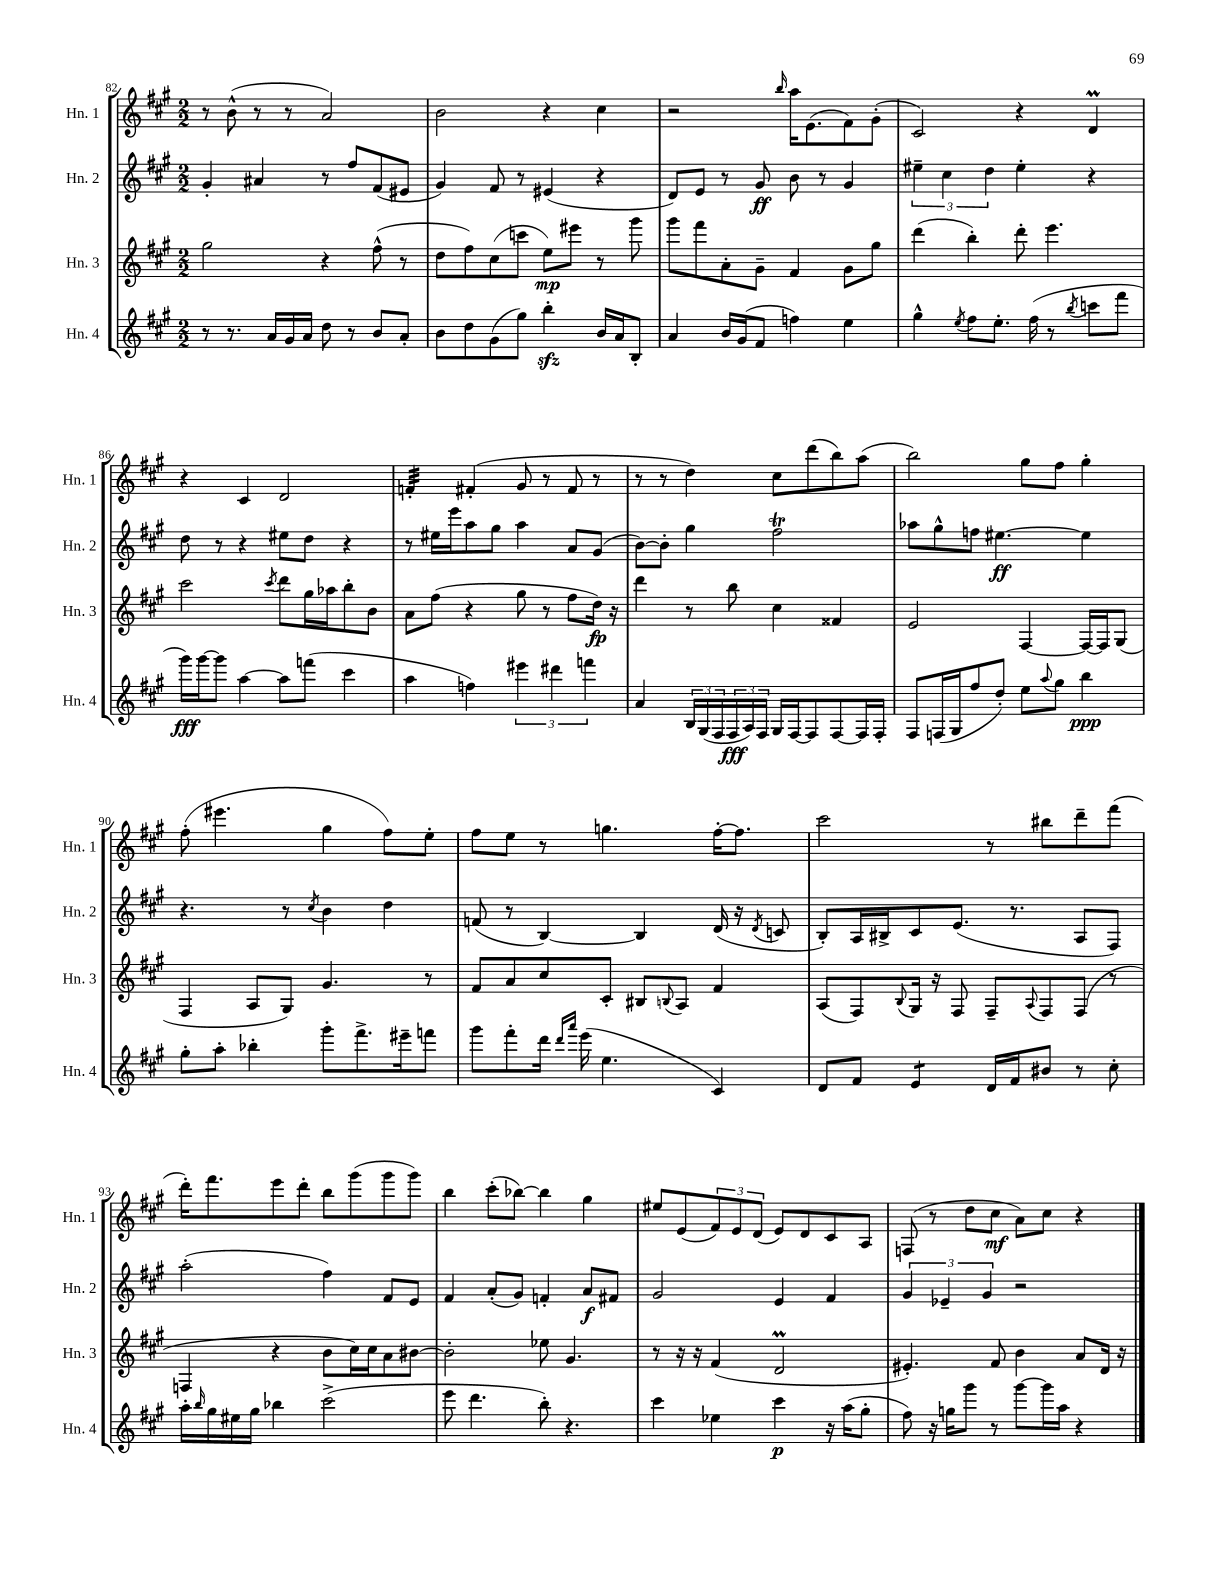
<<
\new StaffGroup <<
\new Staff = "s0" \with { instrumentName = "Hn. 1" shortInstrumentName = "Hn. 1" } {
    \clef treble \key a \major \numericTimeSignature \time 2/2
    r8 b'8-^( r8 r8 a'2) |
    b'2 r4 cis''4 |
    r2 \grace { b''16 } a''16 e'8.( fis'8) gis'8-.( |
    cis'2) r4 d'4\prall |
    r4 cis'4 d'2 |
    f'4:32-. fis'4-.( gis'8 r8 fis'8 r8 |
    r8 r8 d''4) cis''8 d'''8( b''8) a''8( |
    b''2) gis''8 fis''8 gis''4-. |
    fis''8-.( eis'''4. gis''4 fis''8) e''8-. |
    fis''8 e''8 r8 g''4. fis''16~-. fis''8. |
    cis'''2 r8 bis''8 d'''8-- fis'''8( |
    d'''16-.) fis'''8. e'''8 d'''8-. b''8 gis'''8( gis'''8 gis'''8) |
    b''4 cis'''8-.( bes''8~) bes''4 gis''4 |
    eis''8 e'8( \tuplet 3/2 { fis'8) e'8 d'8( } e'8) d'8 cis'8 a8 |
    f8( r8 d''8 cis''8\mf a'8) cis''8 r4 \bar "|." |
}
\new Staff = "s1" \with { instrumentName = "Hn. 2" shortInstrumentName = "Hn. 2" } {
    \clef treble \key a \major \numericTimeSignature \time 2/2
    gis'4-. ais'4 r8 fis''8 fis'8( eis'8 |
    gis'4) fis'8 r8 eis'4( r4 |
    d'8) e'8 r8 gis'8\ff b'8 r8 gis'4 |
    \tuplet 3/2 { eis''4-- cis''4 d''4 } eis''4-. r4 |
    d''8 r8 r4 eis''8 d''8 r4 |
    r8 eis''16 e'''16 a''8 gis''8 a''4 a'8 gis'8( |
    b'8~) b'8-. gis''4 fis''2\trill |
    aes''8 gis''8-^ f''8 eis''4.~\ff eis''4 |
    r4. r8 \acciaccatura { cis''8 } b'4 d''4 |
    f'8( r8 b4~) b4 d'16( r16 \acciaccatura { d'8 } c'8 |
    b8-.) a16 bis16-> cis'8 e'8.( r8. a8 fis8) |
    a''2-.( fis''4) fis'8 e'8 |
    fis'4 a'8-.( gis'8) f'4-. a'8\f fis'8 |
    gis'2 e'4 fis'4 |
    \tuplet 3/2 { gis'4 ees'4-- gis'4 } r2 \bar "|." |
}
\new Staff = "s2" \with { instrumentName = "Hn. 3" shortInstrumentName = "Hn. 3" } {
    \clef treble \key a \major \numericTimeSignature \time 2/2
    gis''2 r4 fis''8-^( r8 |
    d''8 fis''8) cis''8( c'''8 e''8\mp) eis'''8 r8 gis'''8 |
    gis'''8 fis'''8 a'8-. gis'8-- fis'4 gis'8 gis''8 |
    d'''4( b''4-.) d'''8-. e'''4. |
    cis'''2 \acciaccatura { cis'''8 } d'''8 gis''16 aes''16 b''8-. b'8 |
    a'8 fis''8( r4 gis''8 r8 fis''8 d''16\fp) r16 |
    d'''4 r8 b''8 cis''4 fisis'4 |
    e'2 fis4~ fis16~ fis16 gis8( |
    fis4 a8 gis8) gis'4. r8 |
    fis'8 a'8 cis''8 cis'8-. bis8 \appoggiatura { b8 } a8 fis'4 |
    a8( fis8) \appoggiatura { b8 } gis16 r16 fis8 fis8-- \appoggiatura { a8 } fis8 fis8( r8 |
    f4 r4 b'8 cis''16) cis''16 a'8 bis'8~ |
    bis'2-. ees''8 gis'4. |
    r8 r16 r16 fis'4( d'2\prall |
    eis'4.-.) fis'8 b'4 a'8 d'16 r16 \bar "|." |
}
\new Staff = "s3" \with { instrumentName = "Hn. 4" shortInstrumentName = "Hn. 4" } {
    \clef treble \key a \major \numericTimeSignature \time 2/2
    r8 r8. a'16 gis'16 a'16 d''8 r8 b'8 a'8-. |
    b'8 d''8 gis'8( gis''8) b''4-.\sfz b'16 a'16 b8-. |
    a'4 b'16 gis'16( fis'8 f''4) e''4 |
    gis''4-^ \acciaccatura { e''8 } fis''8 e''8.-. fis''16( r8 \acciaccatura { b''8 } c'''8 fis'''8 |
    gis'''16\fff) gis'''16~ gis'''8 a''4~ a''8 f'''8( cis'''4 |
    a''4 f''4) \tuplet 3/2 { eis'''4 dis'''4 f'''4 } |
    a'4 \tuplet 3/2 { b16 gis16( fis16 } \tuplet 3/2 { fis16\fff a16) fis16 } gis16 fis16~ fis8 fis8~ fis16 fis16-. |
    fis8 f16( gis16 fis''8 d''8-.) e''8 \appoggiatura { a''8 } gis''8 b''4\ppp |
    gis''8-. a''8-. bes''4-. gis'''8-. fis'''8.-> eis'''16-- f'''8 |
    gis'''8 fis'''8-. d'''16 \grace { d'''16 a'''16 } e'''16( e''4. cis'4) |
    d'8 fis'8 e'4:8 d'16 fis'16 bis'8 r8 cis''8-. |
    a''16-. \grace { b''16 } gis''16 eis''16 gis''16 bes''4 cis'''2->( |
    e'''8 d'''4. b''8-.) r4. |
    cis'''4 ees''4 cis'''4\p r16 a''16( gis''8-. |
    fis''8) r16 g''16 gis'''8 r8 gis'''8~ gis'''16 a''16 r4 \bar "|." |
}
>>
>>
\layout { \context { \Score currentBarNumber = #82 } }
